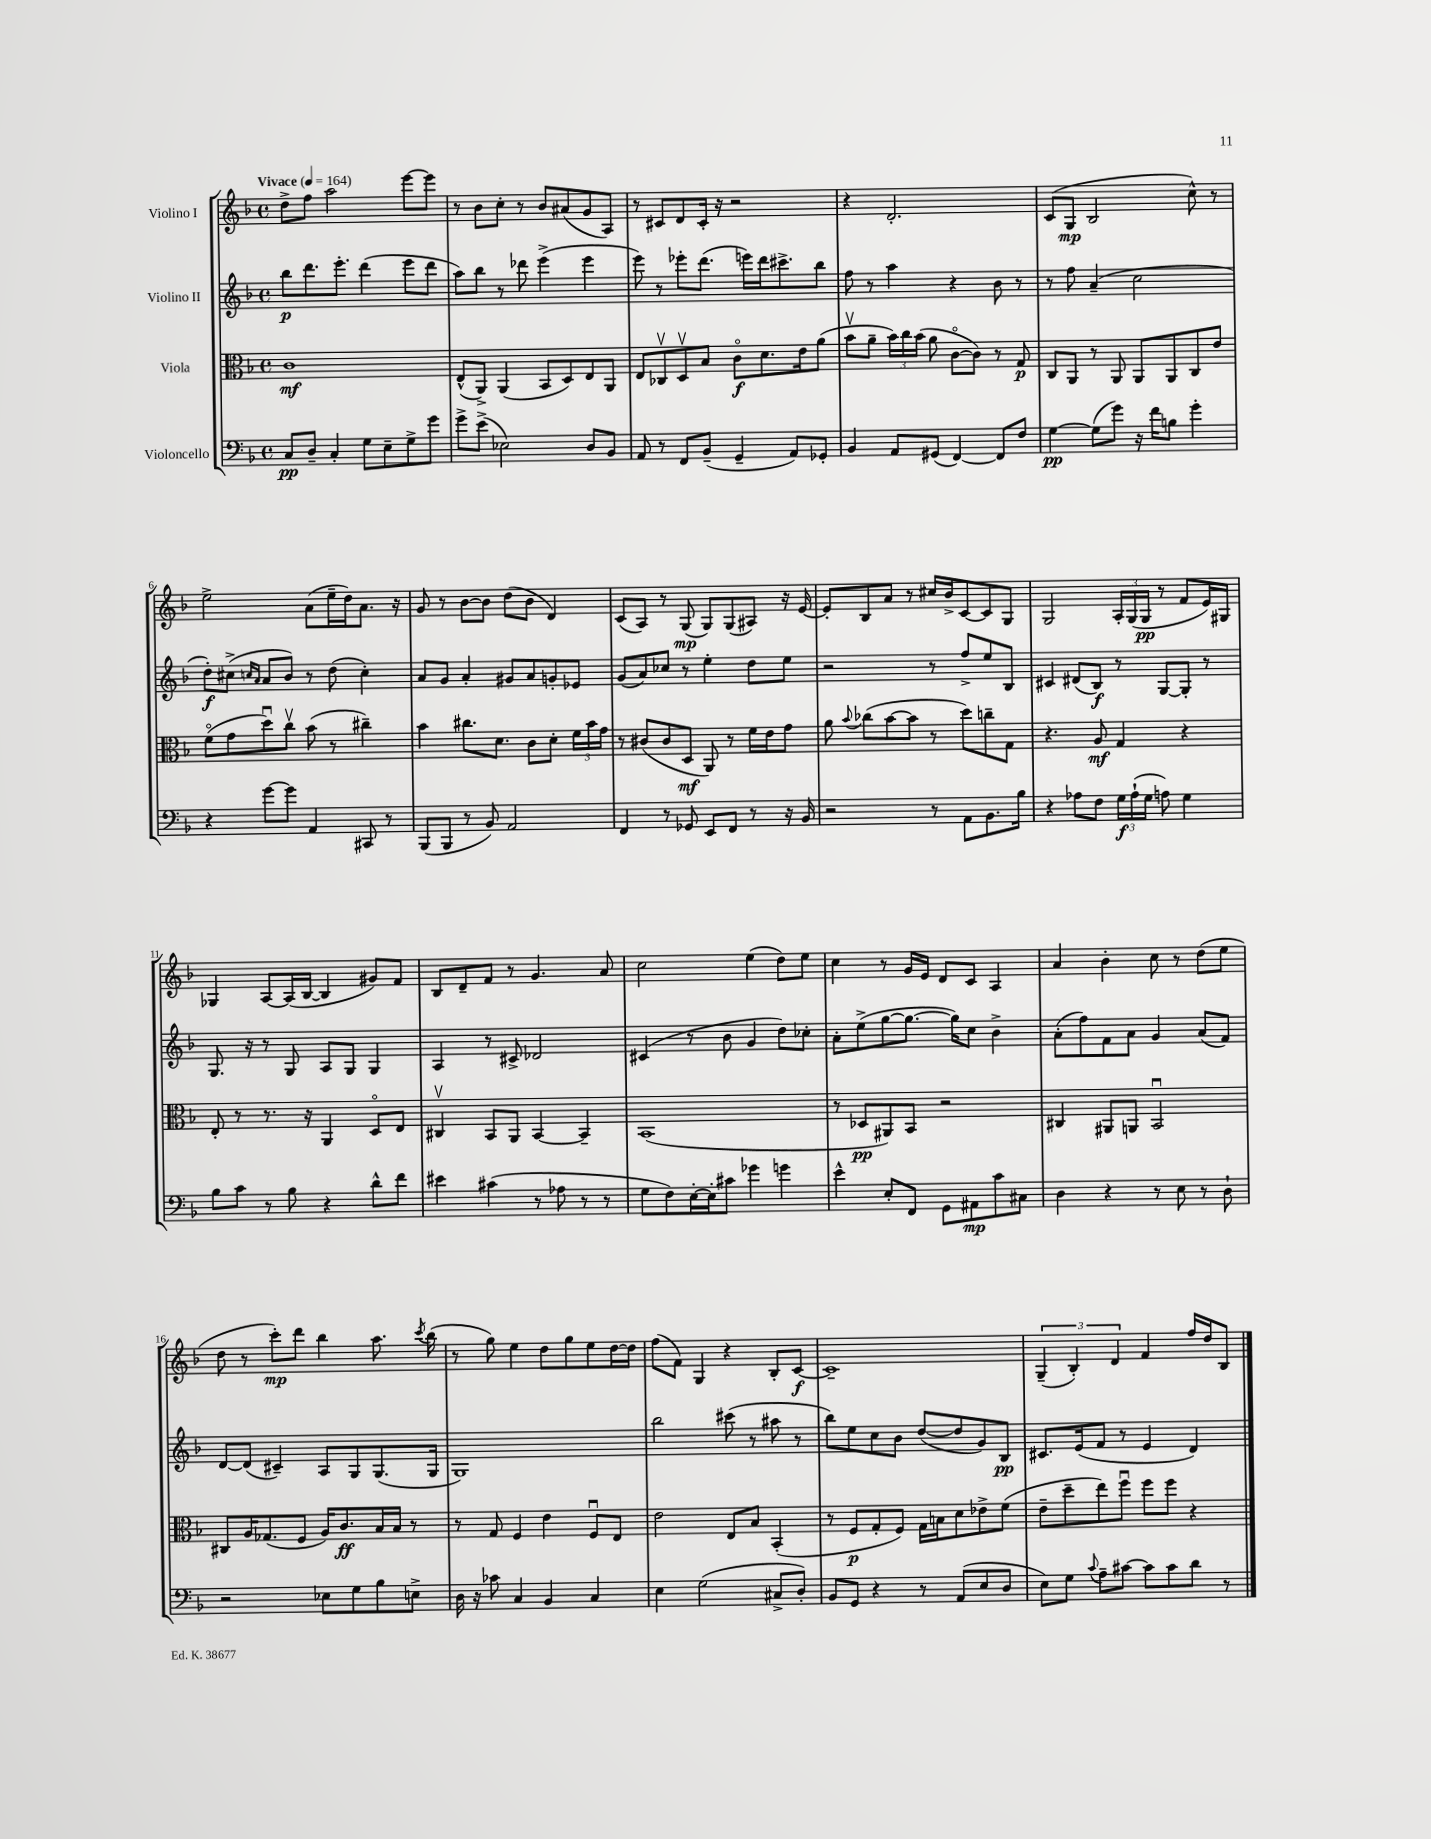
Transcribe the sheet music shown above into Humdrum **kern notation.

**kern	**kern	**kern	**kern
*staff4	*staff3	*staff2	*staff1
*clefF4	*clefC3	*clefG2	*clefG2
*k[b-]	*k[b-]	*k[b-]	*k[b-]
*M4/4	*M4/4	*M4/4	*M4/4
*met(c)	*met(c)	*met(c)	*met(c)
*MM164	*MM164	*MM164	*MM164
8C/L	1c	8bb-\L	8dd^\L
8D~/J	.	8.ddd\	8ff\J
4C'/	.	.	2aa\
.	.	8.eee'\J	.
8G\L	.	(4ddd\	.
8E~\	.	.	.
8G^\	.	8eee\L	[8eee\L
8g\J	.	8ddd\J	8eee\]J
=	=	=	=
8g^\L	(8E^^/L	8aa\L)	8r
(8e^\J	8AA^/J)	8bb-\J	8b-\L
2E-\)	(4AA/	8r	8cc'\J
.	.	8ddd-\	8r
.	8BB-/L	(4eee^\	8b-/L
.	8D/)	.	(8a#/
8D/L	8E/	4eee\	8g/
8BB-/J	8AA/J	.	8A/J)
=	=	=	=
8AA/	8E/L	8eee\)	8r
8r	8C-v/	8r	8c#/L
8FF/L	8Dv/	8eee-'\L	8d/
(8BB-~/J	8B-/J	(8.ddd\J	16c#'/Jk
.	.	.	16r
4GG~/	8co\L	.	2r
.	.	16eee\LL)	.
.	8.d\	16ddd\J	.
.	.	8.ccc#^\	.
8AA/L)	.	.	.
.	16e\k	.	.
8GG-'/J	(8a\J	8bb-\J	.
=	=	=	=
4BB-/	8b-v\L	8ff\	4r
.	8a~\J	8r	.
8AA/L	24b-\LL)	4aa\	2.d'/
.	24cc\	.	.
.	(24b-\JJ	.	.
(8GG#/J	8a\	.	.
[4FF/)	[8co\L	4r	.
.	8c\]J)	.	.
8FF/]L	8r	8b-\	.
8F/J	8G/	8r	.
=	=	=	=
[4G\	8C/L	8r	(8c/L
.	8AA/J	8ff\	8G/J
(8G\]L	8r	(4a~/	2B-/
8g\J)	8AA/	.	.
16r	8AA/L	2cc\	.
16f\LK	.	.	.
8B\J	8AA/	.	.
4g'\	8C/	.	8cc^^\)
.	8e/J	.	8r
=	=	=	=
4r	(8fo\L	8dd'\L)	2ee^\
.	8g\	(8cc#^\J	.
.	.	16qqcc/LL	.
.	.	16qqa/JJ	.
[8g\L	8ddu\)	8a/L	.
8g\]J	8ccv\J	8b-/J)	.
4AA/	(8b-\	8r	(8a\L
.	8r	(8dd\	16ee~\L
.	.	.	16dd\J)
8CC#/	4cc#~\)	4cc'\)	8.a\J
8r	.	.	.
.	.	.	16r
=	=	=	=
(8BBB-/L	4b-\	8a/L	8g/
8BBB-/J	.	8g/J	8r
8r	8.cc#\L	4a'/	[8b-\L
8BB-/)	.	.	8b-\]J
.	8.d\J	.	.
2AA/	.	8g#/L	(8dd\L
.	8c\L	8a/	8b-\J
.	8d'\J	8g'/	4d/)
.	24f\LL	8e-/J	.
.	24b-\	.	.
.	24g\JJ	.	.
=	=	=	=
4FF/	8r	(8g/L	(8c/L
.	(8c#/L	8a/)	8A/J)
8r	8c#/	8cc-/J	8r
8GG-/	8D/J	8r	(8G/
8EE/L	8AA/)	4ee'\	8G/L)
8FF/J	8r	.	(8G/
8r	16f\LL	8dd\L	8A#/J)
.	16e\J	.	.
16r	8g\J	8ee\J	16r
16BB-/	.	.	[16e/
=	=	=	=
2r	8a\	2r	8e'/]L
.	8qqb-/	.	.
.	(8cc-\L	.	8B-/
.	[8b-\	.	8a/J
.	8b-\]J	.	8r
8r	8r	8r	16cc#/LL
.	.	.	16b-^/J
8AA\L	8dd\L)	8ff^/L	[8c/
8.BB-\	8cc~\	8ee/	8c/]
.	8G\J	8B-/J	8G/J
16B-\Jk	.	.	.
=	=	=	=
4r	4.r	4c#/	2G/
8A-\L	.	(8d#/L	.
8F\J	8A/	8B-/J)	.
24G\LL	4G/	8r	24A'/LL
(24A-`\	.	.	(24G/
24G\JJ	.	.	24G/JJ
8A\)	.	[8G/L	8r
4G\	4r	8G'/]J	8f/L
.	.	8r	16e/L)
.	.	.	16G#/JJ
=	=	=	=
8B-\L	8E'/	8.G/	4G-/
8c\J	8r	.	.
.	.	16r	.
8r	8.r	8r	[8A/L
8B-\	.	8G/	(16A/]L
.	16r	.	[16B-/JJ
4r	4AA/	8A/L	4B-/]
.	.	8G/J	.
8d^^\L	8Do/L	4G/	8g#/L)
8f\J	8E/J	.	8f/J
=	=	=	=
4e#\	4C#v/	4A/	8B-/L
.	.	.	8d~/
(4c#\	8BB-/L	8r	8f/J
.	8AA/J	8c#^/	8r
8r	[4BB-/	2d-/	4.g/
8A-\	.	.	.
8r	4BB-~/]	.	.
8r	.	.	8a/
=	=	=	=
8G\L	(1BB-	(4c#/	2cc\
8F\)	.	.	.
[16E'\L	.	8r	.
16E'\]J	.	.	.
8c#\J	.	8b-\	.
4g-\	.	4g/	(4ee\
4g\	.	8dd\L)	8dd\L)
.	.	8cc-'\J	8ee\J
=	=	=	=
4e^^\	8r	8a'\L	4cc\
.	8D-/L	(8ee^\	.
8E'/L	8AA#/)	[8gg\	8r
8FF/J	8BB-/J	8.gg\_J	16g/LL
.	.	.	16e/JJ
8GG\L	2r	.	8d/L
.	.	16gg\]LK)	.
8AA#\	.	8cc\J	8c/J
8c\	.	4b-^\	4A/
8C#\J	.	.	.
=	=	=	=
4D\	4C#/	(8a'\L	4a/
.	.	8ff\)	.
4r	8AA#/L	8f\	4b-'\
.	8AA/J	8a\J	.
8r	2BB-u/	4g/	8cc\
8E\	.	.	8r
8r	.	(8a/L	(8dd\L
8D`\	.	8f/J)	8ee\J
=	=	=	=
2r	8C#/L	[8d/L	8dd\
.	16A/K	(8d/]J	8r
.	(8.G-/	.	.
.	.	4c#~/)	8ccc'\L)
.	8F/J	.	8ddd\J
8E-\L	16A/LK)	8A/L	4bb-\
.	8.c/	.	.
8G\	.	8G/	.
8B-\	16B-/L	(8.G/	8.aa\
.	16B-/JJ	.	.
8E^\J	8r	.	.
.	.	.	8qccc/
.	.	16G/Jk	(16bb-\
=	=	=	=
16D\	8r	1G)	8r
16r	.	.	.
8c-\	8G/	.	8gg\)
4C/	4F/	.	4ee\
4BB-/	4e\	.	8dd\L
.	.	.	8gg\
4C/	8Fu/L	.	8ee\
.	8E/J	.	[16dd\L
.	.	.	16dd\]JJ
=	=	=	=
4E\	2e\	2bb-\	(8ff\L
.	.	.	8f\J)
(2G\	.	.	4G/
.	8E/L	(8ccc#\	4r
.	8B-/J	8r	.
8C#^/L	(4BB-'/	8aa#\	8B-'/L
8D'/J)	.	8r	[8c/J
=	=	=	=
8BB-/L	8r	8bb-\L)	1c~]
8GG/J	8F/L	8ee\	.
4r	8G'/	8cc\	.
.	8F/J)	8b-\J	.
8r	16G\LL	([8dd/L	.
.	16B\J	.	.
(8AA/L	8d\	8dd/]	.
8E/	8e-^\	8g/)	.
8D/J	(8f\J	8B-/J	.
=	=	=	=
8E\L)	8e~\L	8.c#/L	(6G~/
8G\J	8dd~\	.	.
.	.	.	6B-'/)
.	.	(16e/k	.
8qqc/	.	.	.
8A~\L	8ee\)	8f/J	.
.	.	.	6d/
[8c#\J	8ffu\J	8r	.
8c#\]L	8ff\L	4e/	4f/
8c#\	8ff\J	.	.
8d\J	4r	4d/)	16ff/LL
.	.	.	16dd/J
8r	.	.	8B-/J
==	==	==	==
*-	*-	*-	*-
